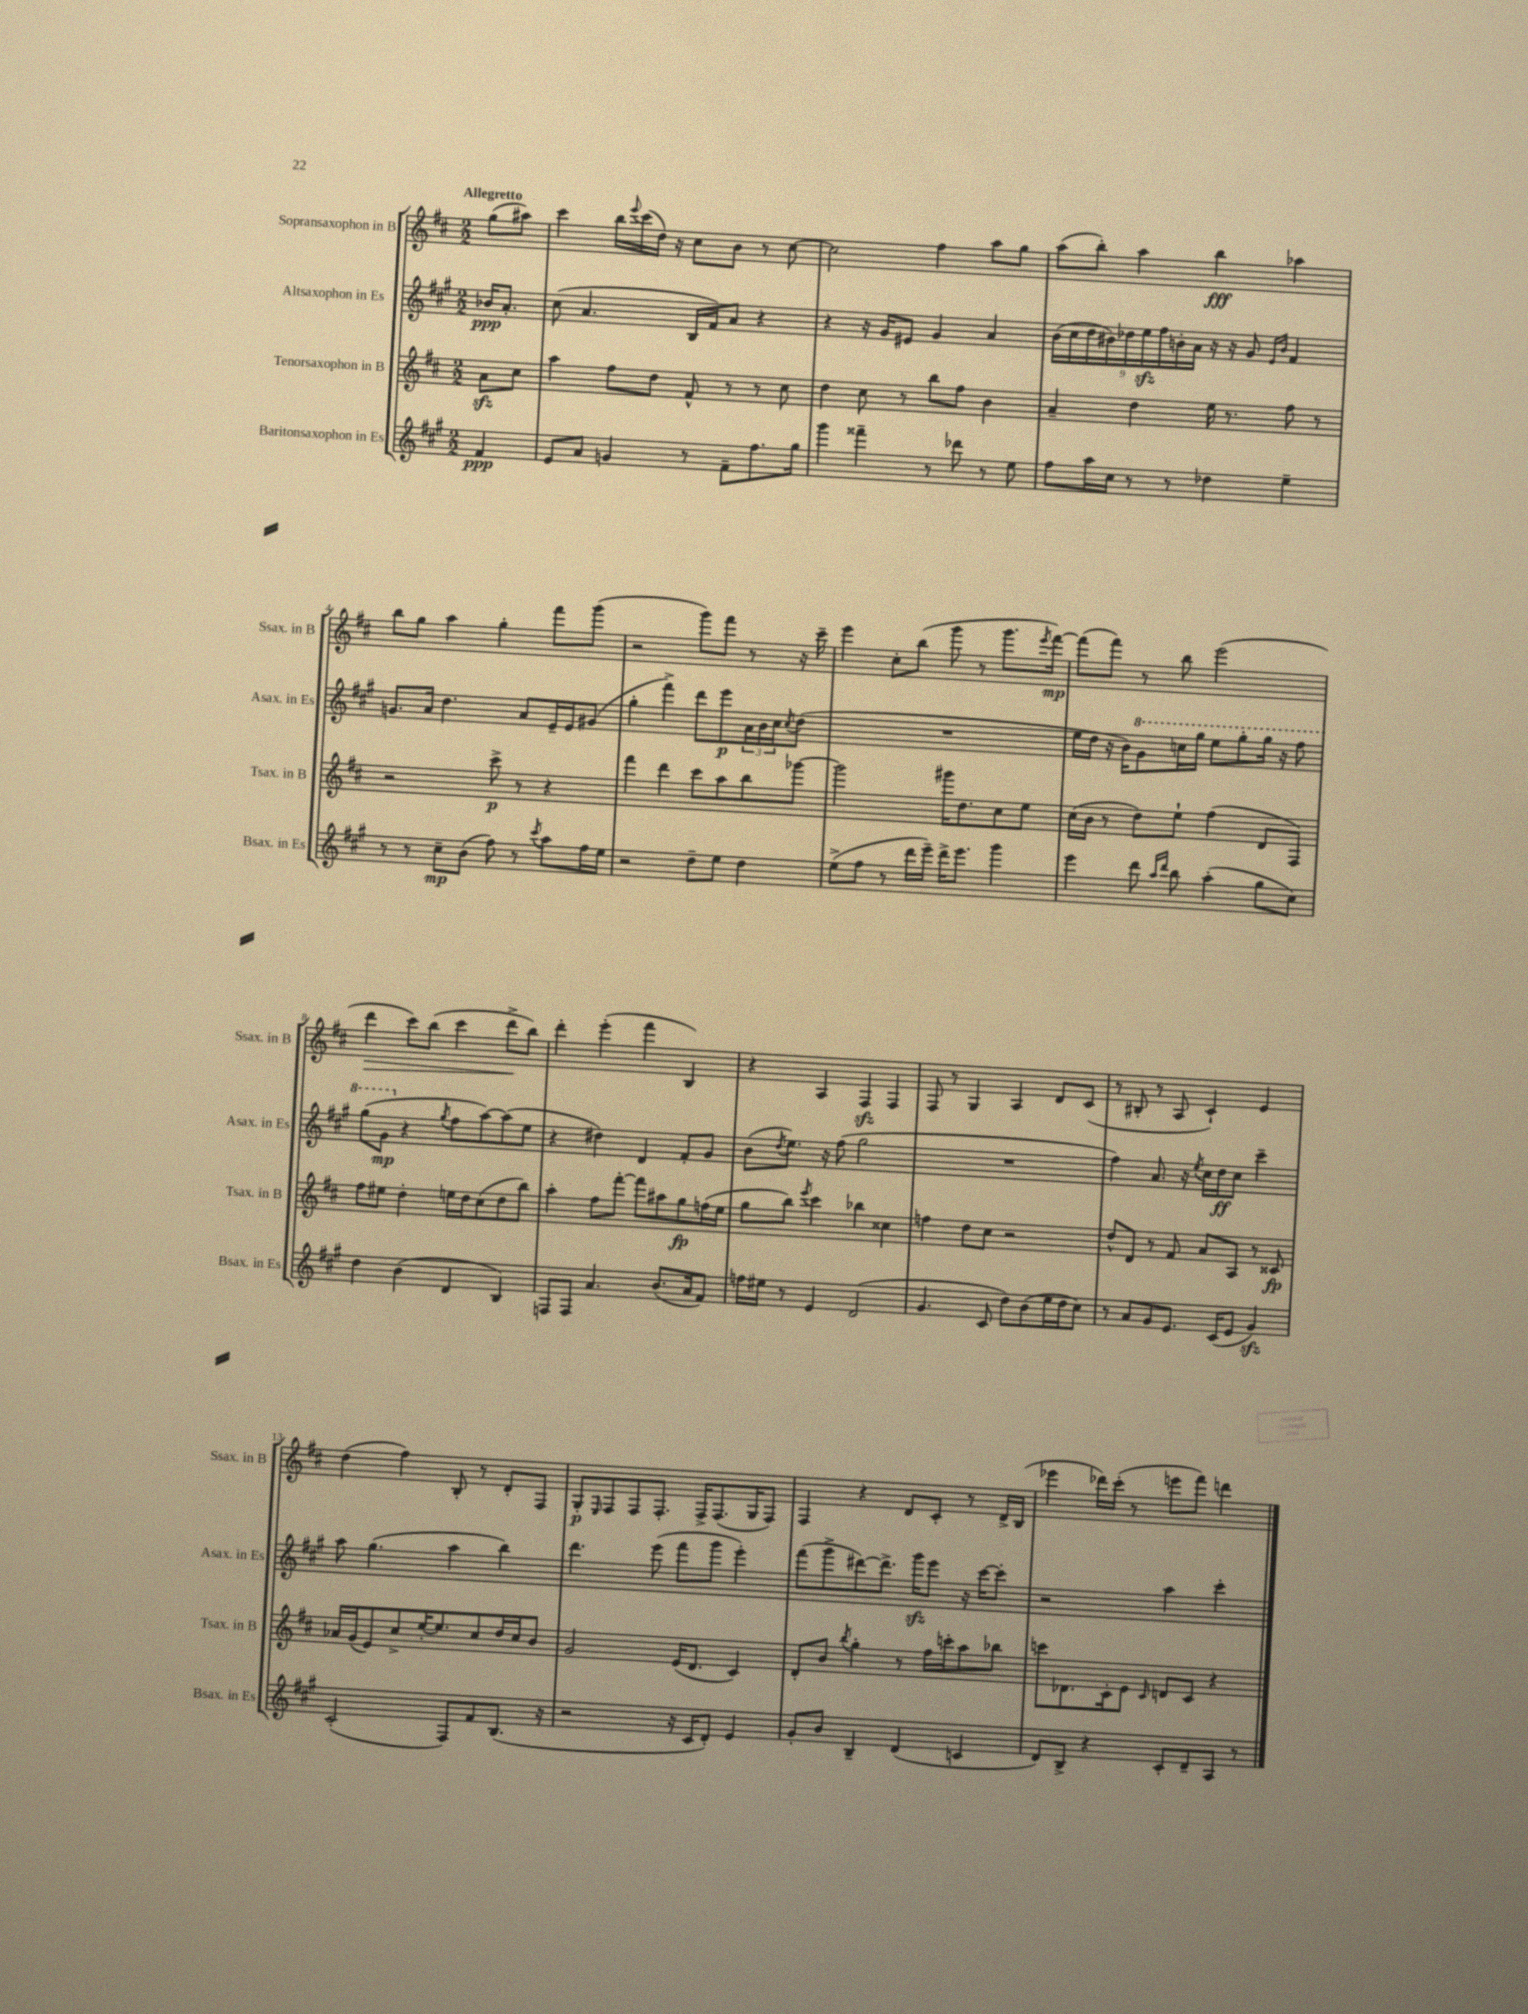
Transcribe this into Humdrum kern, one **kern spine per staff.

**kern	**dynam	**kern	**dynam	**kern	**dynam	**kern	**dynam
*part4	*part4	*part3	*part3	*part2	*part2	*part1	*part1
*staff4	*staff4	*staff3	*staff3	*staff2	*staff2	*staff1	*staff1
*I"Baritonsaxophon in Es	*	*I"Tenorsaxophon in B	*	*I"Altsaxophon in Es	*	*I"Sopransaxophon in B	*
*I'Bsax. in Es	*	*I'Tsax. in B	*	*I'Asax. in Es	*	*I'Ssax. in B	*
*clefG2	*	*clefG2	*	*clefG2	*	*clefG2	*
*k[f#c#g#]	*	*k[f#c#]	*	*k[f#c#g#]	*	*k[f#c#]	*
*M2/2	*	*M2/2	*	*M2/2	*	*M2/2	*
=	=	=	=	=	=	=	=
!	!	!	!	!	!	!LO:TX:a:B:t=Allegretto	!
4f#/	ppp	8azz\L	.	16b-X/KL	ppp	(8gg\L	.
.	.	.	.	8.a'/J	.	.	.
.	.	8cc#\J	.	.	.	8aa#X\J)	.
=1	=1	=1	=1	=1	=1	=1	=1
8e/L	.	4aa\	.	(8cc#\	.	4ccc#\	.
8a/J	.	.	.	4.a/	.	.	.
4gn/	.	8ff#\L	.	.	.	16bb\LL	.
.	.	.	.	.	.	8qqeee/	.
.	.	.	.	.	.	(16ccc#\	.
.	.	8dd\J	.	.	.	16dd\JJ)	.
.	.	.	.	.	.	16r	.
8r	.	8f#^^/	.	16B/LL	.	8cc#\L	.
.	.	.	.	16f#/J)	.	.	.
8f#~\L	.	8r	.	8a/J	.	8b\J	.
8.ff#\	.	8r	.	4r	.	8r	.
.	.	8cc#\	.	.	.	[8cc#\	.
16gg#\Jk	.	.	.	.	.	.	.
=2	=2	=2	=2	=2	=2	=2	=2
4ggg#\	.	4dd\	.	4r	.	2cc#\]	.
4fff##X~\	.	8cc#\	.	16r	.	.	.
.	.	.	.	16g#/KL	.	.	.
.	.	8r	.	8e#X/J	.	.	.
8r	.	8bb\L	.	4g#/	.	4ff#\	.
8ddd-X\	.	8ff#\J	.	.	.	.	.
8r	.	4b\	.	4a/	.	8aa\L	.
8ee\	.	.	.	.	.	8gg\J	.
=3	=3	=3	=3	=3	=3	=3	=3
8ff#\L	.	4a~/	.	(18b\LL	.	(8aa\L	.
.	.	.	.	18cc#\	.	.	.
.	.	.	.	18dd\	.	.	.
16aa\L	.	.	.	.	.	8bb'\J)	.
.	.	.	.	18b#X\)	.	.	.
16cc#\JJ	.	.	.	.	.	.	.
.	.	.	.	18dd-X\	.	.	.
8r	.	4dd\	.	.	.	4aa\	.
.	.	.	.	18eezz\	.	.	.
.	.	.	.	18ff#\	.	.	.
8r	.	.	.	.	.	.	.
.	.	.	.	18bn'\	.	.	.
.	.	.	.	18a\JJ	.	.	.
4dd-X\	.	16ee\	.	16r	.	4bb\	fff
.	.	8.r	.	16r	.	.	.
.	.	.	.	8g#/	.	.	.
.	.	.	.	16qqe/LL	.	.	.
.	.	.	.	16qqb/JJ	.	.	.
4ee~\	.	8ff#\	.	4f#/	.	4aa-X\	.
.	.	8r	.	.	.	.	.
!!LO:LB:g=z
=4	=4	=4	=4	=4	=4	=4	=4
8r	.	2r	.	8.gn/L	.	8bb\L	.
8r	.	.	.	.	.	8gg\J	.
.	.	.	.	16a/Jk	.	.	.
8cc#~\L	mp	.	.	4.dd\	.	4aa\	.
(8b\J	.	.	.	.	.	.	.
8ff#\)	.	8ccc#^\	p	.	.	4gg'\	.
8r	.	8r	.	8a/L	.	.	.
8qccc#/	.	.	.	.	.	.	.
8aa\L	.	4r	.	16e~/L	.	8fff#\L	.
.	.	.	.	16e/J	.	.	.
16ff#\L	.	.	.	(8g#X/J	.	(8ggg\J	.
16ee\JJ	.	.	.	.	.	.	.
=5	=5	=5	=5	=5	=5	=5	=5
2r	.	4fff#\	.	4gg#'\	.	2r	.
.	.	4ddd\	.	4fff#^\)	.	.	.
8dd~\L	.	8ccc#\L	.	8ddd\L	.	8ggg\L)	.
8ee\J	.	8aa\	.	8eee\	p	8fff#\J	.
4dd\	.	8bb\	.	24a\L	.	8r	.
.	.	.	.	24b\	.	.	.
.	.	.	.	24cc#\J	.	.	.
.	.	.	.	8qcc#/	.	.	.
.	.	[8ggg-X\J	.	(8dd\J	.	16r	.
.	.	.	.	.	.	16ccc#~\	.
=6	=6	=6	=6	=6	=6	=6	=6
(8ee^\L	.	2ggg-\]	.	1r	.	4eee\	.
8ff#\J	.	.	.	.	.	.	.
8r	.	.	.	.	.	8cc#'\L	.
16ddd\LL	.	.	.	.	.	(8bb\J	.
16eee~\JJ)	.	.	.	.	.	.	.
16ddd^\KL	.	16ggg#X\KL	.	.	.	8ggg\	.
8.eee\J	.	8.dd\	.	.	.	.	.
.	.	.	.	.	.	8r	.
4ggg#\	.	8cc#\	.	.	.	8.ggg\L	.
.	.	8ee\J	.	.	.	.	.
.	.	.	.	.	.	8qeee/	.
.	.	.	.	.	.	[16fff#\Jk)	mp
=7	=7	=7	=7	=7	=7	=7	=7
4eee\	.	(16cc#\LL	.	16ee\LL	.	(8fff#\L]	.
.	.	16b\JJ	.	16dd\JJ	.	.	.
.	.	8r	.	16r	.	8fff#\J)	.
.	.	.	.	16b\KL)	.	.	.
*	*	*	*	*8va	*	*	*
8ddd\	.	8dd\L)	.	8gg#\	.	8r	.
16qqaa/LL	.	.	.	.	.	.	.
16qqddd/JJ	.	.	.	.	.	.	.
8bb\	.	8ee`\J	.	16cccn\L	.	8bb\	.
.	.	.	.	16ggg#\JJ	.	.	.
(4aa'\	.	(4ff#\	.	8eee\L	.	(2eee\	.
.	.	.	.	8ggg#'\	.	.	.
8gg#\L	.	8d/L	.	16ggg#\Jk	.	.	.
.	.	.	.	16r	.	.	.
8cc#\J)	.	8F#/J)	.	8fff#\	.	.	.
!!LO:LB:g=z
=8	=8	=8	=8	=8	=8	=8	=8
!	!	!	!	!	!	!	!LO:HP:b
4dd\	.	8ff#\L	.	(8ggg#\L	.	4ddd\	>
.	.	8ee#X\J	.	8gg#\J	mp	.	.
*	*	*	*	*X8va	*	*	*
(4b\	.	4dd'\	.	4r	.	8ccc#\L)	.
.	.	.	.	.	.	(8bb\J	.
.	.	.	.	8qgg#/	.	.	.
4d/	.	16een\LL	.	8ff#\L	.	4ccc#\	.
.	.	16dd\J	.	.	.	.	.
.	.	(8cc#\	.	[8aa\)	.	.	.
4B/)	.	8dd\	.	(8aa\]	.	8ddd^\L	.
.	.	8bb\J)	.	8ee\J	.	8bb\J)	]
=9	=9	=9	=9	=9	=9	=9	=9
8Fn/L	.	4aa'\	.	4r	.	4ddd'\	.
8F/J	.	.	.	.	.	.	.
4.a/	.	8ff#\L	.	4dd#X\)	.	(4eee'\	.
.	.	[8fff#'\J	.	.	.	.	.
.	.	8fff#\L]	.	4d/	.	4fff#\	.
(8.b/L	.	8aa#X\	.	.	.	.	.
.	.	8gg\	fp	8f#'/L	.	4B/)	.
16a/k	.	.	.	.	.	.	.
8f#/J)	.	(16ffn\L	.	8g#/J	.	.	.
.	.	16ee\JJ	.	.	.	.	.
=10	=10	=10	=10	=10	=10	=10	=10
16ffn\LL	.	8gg\L	.	(8b\L	.	4r	.
16ee#X\JJ	.	.	.	.	.	.	.
.	.	.	.	8qdd/	.	.	.
8r	.	8bb\J)	.	8.ee\J)	.	.	.
.	.	8qeee/	.	.	.	.	.
4e/	.	4ccc#\	.	.	.	4A/	.
.	.	.	.	16r	.	.	.
.	.	.	.	(8ff#\	.	.	.
(2d/	.	4bb-X\	.	2gg#\	.	4F#zz/	.
.	.	4cc##X\	.	.	.	4F#/	.
=11	=11	=11	=11	=11	=11	=11	=11
4.g#/	.	4ffn\	.	1r	.	8F#/	.
.	.	.	.	.	.	8r	.
.	.	8dd\L	.	.	.	4G/	.
8c#/	.	8cc#\J	.	.	.	.	.
8dd\L)	.	2r	.	.	.	4A/	.
(8b\	.	.	.	.	.	.	.
16ee\L	.	.	.	.	.	8d/L	.
16dd\J	.	.	.	.	.	.	.
8cc#\J)	.	.	.	.	.	(8c#/J	.
=12	=12	=12	=12	=12	=12	=12	=12
8r	.	8dd^^/L	.	4ff#\)	.	8r	.
8a/L	.	8d/J	.	.	.	8B#X'/	.
8g#/	.	8r	.	8.a/	.	8r	.
8.e/J	.	8f#/	.	.	.	8A/	.
.	.	.	.	16r	.	.	.
.	.	.	.	8qee/	.	.	.
.	.	8a/L	.	16cc#\LL	.	4c#`/)	.
(16c#/KL	.	.	.	16dd\J	ff	.	.
8e/J	.	8A/J	.	8cc#\J	.	.	.
4g#zz/)	.	8r	.	4ccc#~\	.	4e/	.
.	.	8c##X/	fp	.	.	.	.
!!LO:LB:g=z
=13	=13	=13	=13	=13	=13	=13	=13
(2c#'/	.	16a-X/LL	.	8aa\	.	(4dd\	.
.	.	(16g/J	.	.	.	.	.
.	.	8e/)	.	(4.gg#\	.	.	.
.	.	8cc#^/	.	.	.	4ff#\)	.
.	.	[16ee'/K	.	.	.	.	.
.	.	8.ee/]	.	.	.	.	.
8F#/L)	.	.	.	4aa\	.	8B'/	.
8f#/	.	8cc#/	.	.	.	8r	.
(8.B/J	.	16dd/L	.	4bb\)	.	8d'/L	.
.	.	16cc#/J	.	.	.	.	.
.	.	8b/J	.	.	.	8F#/J	.
16r	.	.	.	.	.	.	.
=14	=14	=14	=14	=14	=14	=14	=14
2r	.	2g/	.	4.ddd\	.	8G'/L	p
.	.	.	.	.	.	16qqE/	.
.	.	.	.	.	.	8F#/	.
.	.	.	.	.	.	8F#/	.
.	.	.	.	(8eee\	.	8.F#'/J	.
16r	.	(16e/KL	.	8fff#\L	.	.	.
16c#/KL	.	8.d/J	.	.	.	16F#^/KL	.
8d'/J)	.	.	.	8ggg#\J	.	(8.F#/	.
4e/	.	4c#/)	.	4eee'\)	.	.	.
.	.	.	.	.	.	16G/K	.
.	.	.	.	.	.	8F#/J)	.
=15	=15	=15	=15	=15	=15	=15	=15
8g#'/L	.	8d'/L	.	(8fff#\L	.	4F#/	.
8b/J	.	8b/J	.	8ggg#^\	.	.	.
.	.	8qbb/	.	.	.	.	.
4B~/	.	4gg'\	.	[8ddd#X\)	.	4r	.
.	.	.	.	8.ddd#^\J]	.	.	.
(4d/	.	8r	.	.	.	8d/L	.
.	.	.	.	16ggg#zz\KL	.	.	.
.	.	16ff#\LL	.	8eee\J	.	8c#'/J	.
.	.	16cccn'\J	.	.	.	.	.
4cn/	.	8aa\	.	16r	.	8r	.
.	.	.	.	[16ccc#\KL	.	.	.
.	.	8bb-X\J	.	8ccc#'\J]	.	16d^/LL	.
.	.	.	.	.	.	(16B/JJ	.
=16	=16	=16	=16	=16	=16	=16	=16
8d/L)	.	8cccn\L	.	2r	.	4eee-X\	.
8B^/J	.	8.d-X\	.	.	.	.	.
4r	.	.	.	.	.	16ddd-X\LL)	.
.	.	16c#'\k	.	.	.	(16ccc#'\JJ	.
.	.	8e\J	.	.	.	8r	.
.	.	16qqc#/	.	.	.	.	.
8c#'/L	.	8dn/L	.	4aa\	.	8eeen\L	.
8d~/	.	8c#/J	.	.	.	8fff#\J)	.
8A/J	.	4r	.	4ccc#'\	.	4dddn\	.
8r	.	.	.	.	.	.	.
==	==	==	==	==	==	==	==
*-	*-	*-	*-	*-	*-	*-	*-
